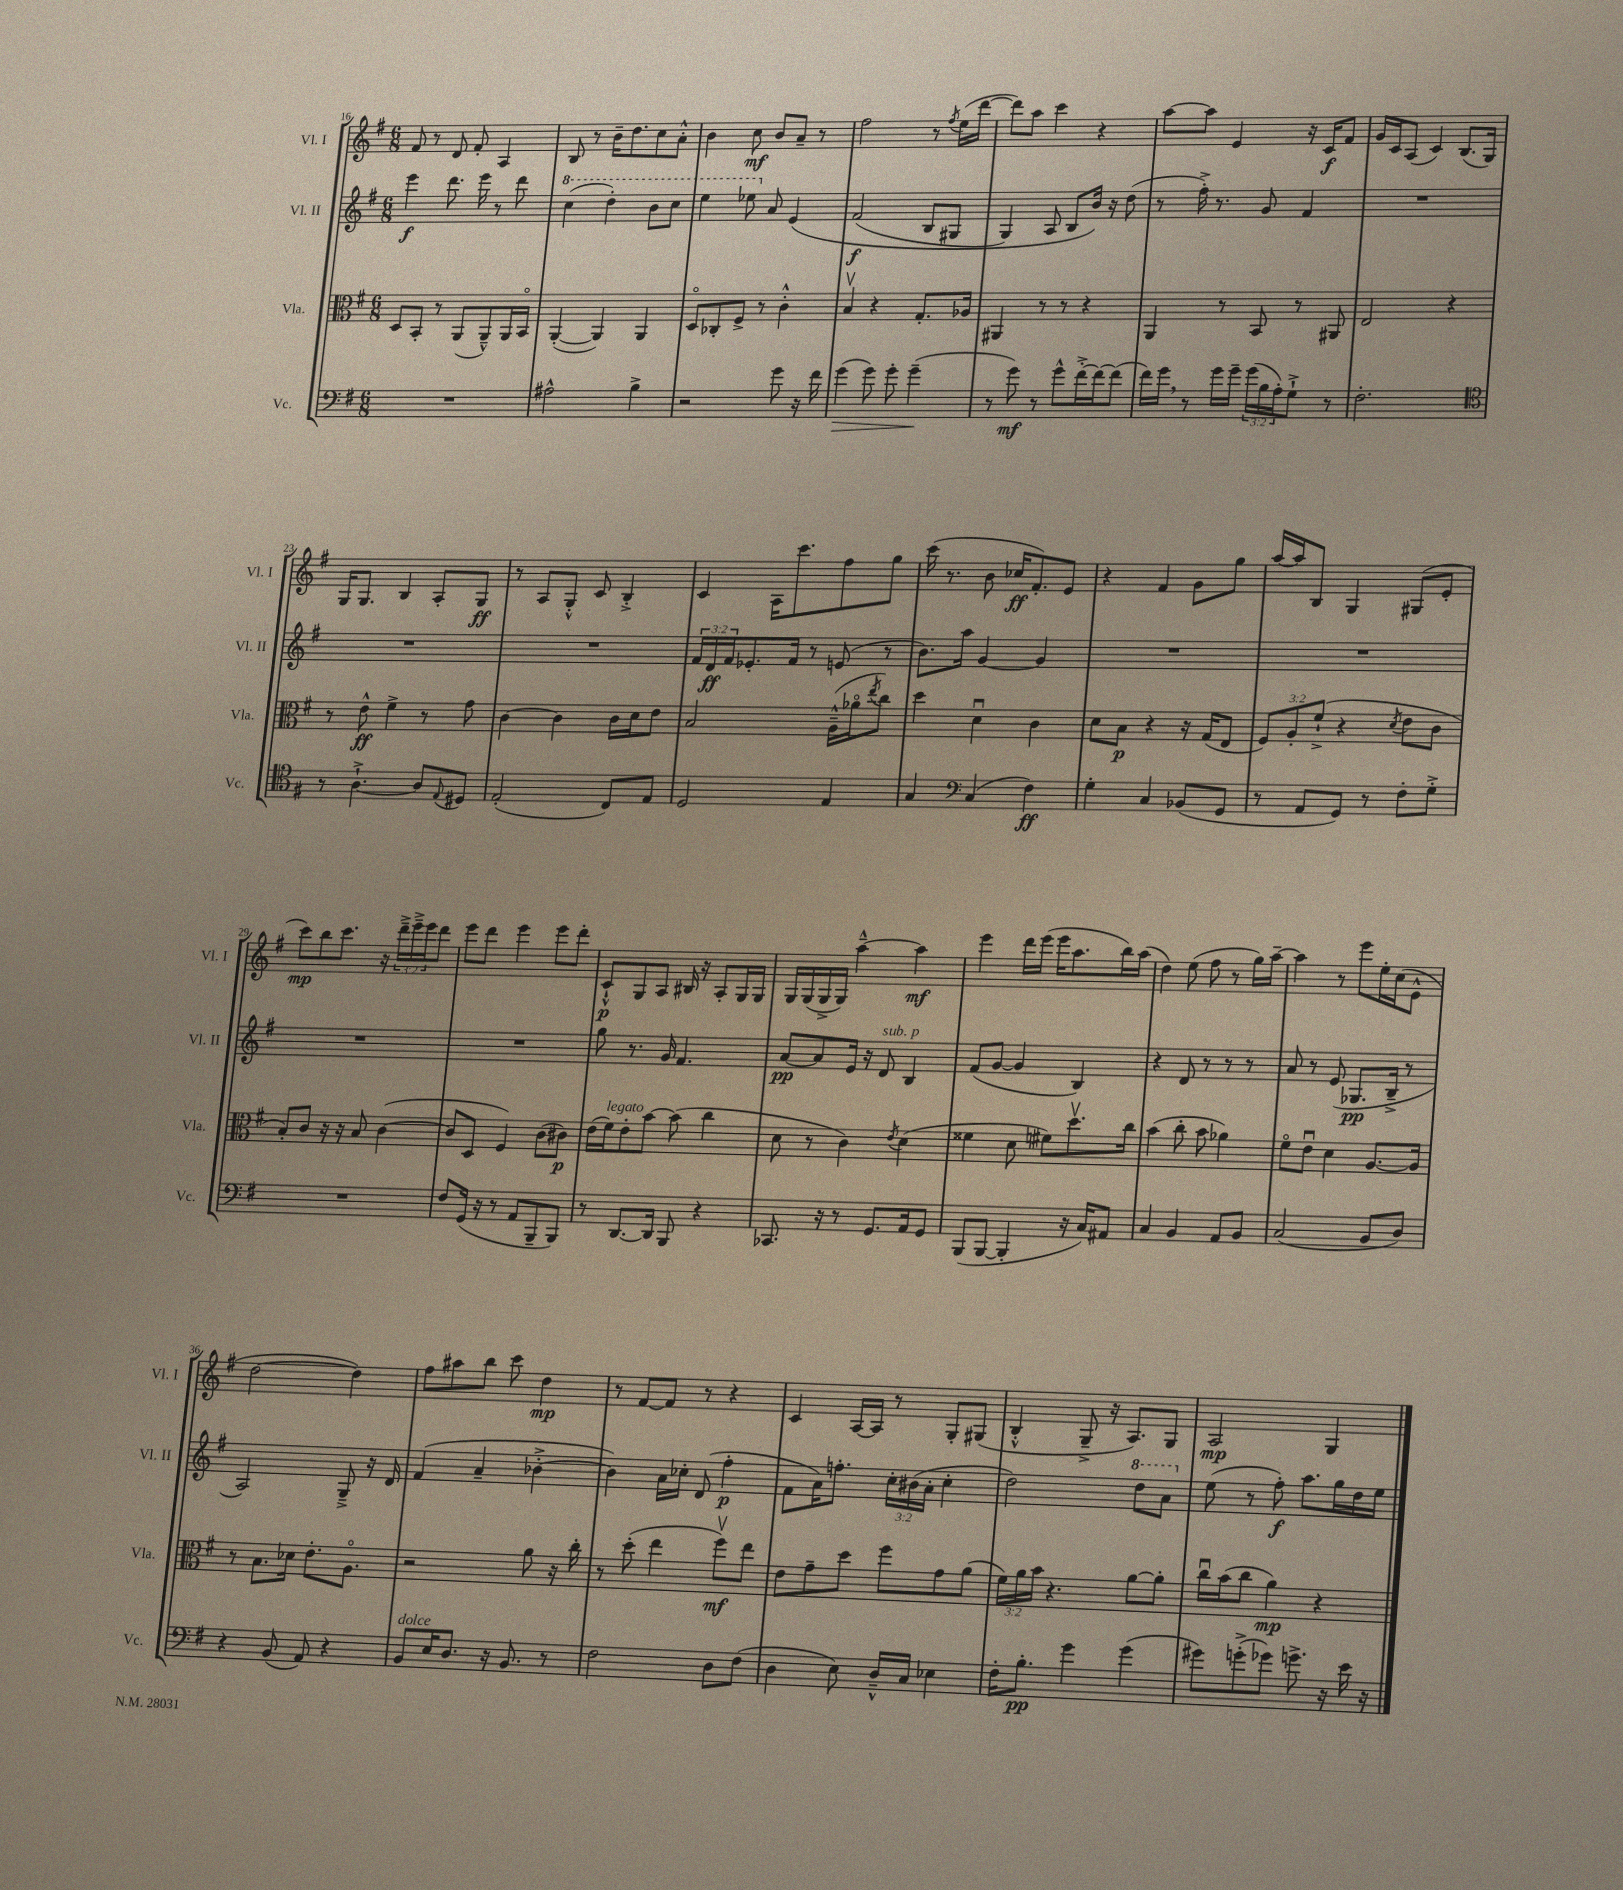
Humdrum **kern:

**kern	**kern	**kern	**kern
*staff4	*staff3	*staff2	*staff1
*clefF4	*clefC3	*clefG2	*clefG2
*k[f#]	*k[f#]	*k[f#]	*k[f#]
*M6/8	*M6/8	*M6/8	*M6/8
2.r	8D/L	4eee\	8f#/
.	8BB'/J	.	8r
.	8r	8.ddd\	8d/
.	(8AA/L	.	8f#'/
.	.	16eee\	.
.	8AA~^^/)	8r	4A/
.	16AA/L	8ddd\	.
.	16BBo/JJ	.	.
=	=	=	=
2A#^^\	([4AA'/	(4ccc\	8B/
.	.	.	8r
.	4AA/])	4ddd'\)	16b~\LK
.	.	.	8.dd\
4B^\	4AA/	8bb\L	8cc\
.	.	8ccc\J	8a'^^\J
=	=	=	=
2r	8Do/L	4eee\	4b\
.	8C-'/	.	.
.	8F#^/J	8eee-\	8cc\
.	8r	8a/	8b/L
8g\	4c'^^\	&(4e/	8a~/J
16r	.	.	8r
16f#\	.	.	.
=	=	=	=
(4g\	4Bv/	(2f#/	2ff#\
8g\)	4r	.	.
8g'\	.	.	.
(4g~\	8.G'/L	8B/L	8r
.	.	.	8qff#/
.	.	8G#/J	(16ee\LL
.	16A-/Jk	.	[16ddd\JJ
=	=	=	=
8r	4AA#/	4G/)	8ddd\]L)
8g\)	.	.	8aa\J
8r	8r	8A/	4ccc\
8g^^\L	8r	8B/L	.
[16f#'^\L	4r	16b/Jk&)	4r
16f#\_J	.	16r	.
(8f#\]J	.	(8dd\	.
=	=	=	=
16f#\LL)	4AA/	8r	[8aa\L
16g\JJ	.	.	.
8r	.	16ff#'^\)	8aa\]J
.	.	8.r	.
16g\LL	8r	.	4e/
16g~\JJ	.	.	.
(24g\LL	8BB/	8g/	.
24B\	.	.	.
24A'\J)	.	.	.
8G`^\J	8r	4f#/	16r
.	.	.	16c/LK
8r	8AA#/	.	8f#/J
=	=	=	=
2.F#'\	2E/	2.r	16g/LL
.	.	.	16c/J
.	.	.	(8A/J
.	.	.	4c/)
.	4r	.	(8.B/L
.	.	.	16G/Jk)
=	=	=	=
*clefC4	*	*	*
8r	8r	2.r	16G/LK
.	.	.	8.G/J
[4.A`^\	8e^^\	.	.
.	4f#^\	.	4B/
8A/]L	8r	.	8A'/L
8qqE/	.	.	.
8D#/J	8g\	.	8G/J
=	=	=	=
(2E'/	[4c\	2.r	8r
.	.	.	8A/L
.	4c\]	.	8G'^^/J
.	.	.	8c/
8C/L)	16c\LL	.	4B'^/
.	16d\J	.	.
8E/J	8e\J	.	.
=	=	=	=
2D/	2B/	24f#/LL	4c/
.	.	24d/	.
.	.	24f#/J	.
.	.	8.e-'/	.
.	.	.	16A\LK
.	.	16f#/Jk	8.ccc\
.	.	8r	.
4E/	(16A~^^\LL	(8e/	8ff#\
.	16a-o\J	.	.
.	8qee/	.	.
.	8cc\J)	8r	8gg\J
=	=	=	=
4G/	4dd\	8.b\L)	(16ccc\
.	.	.	8.r
.	.	16aa\Jk	.
*clefF4	*	*	*
(4C/	4du\	[4g/	8b\
.	.	.	16cc-/LK
.	.	.	8.f#'/)
4F#\)	4c\	4g/]	.
.	.	.	8e/J
=	=	=	=
4G'\	8d\L	2.r	4r
.	8B\J	.	.
4C/	4r	.	4f#/
(8BB-/L	16r	.	8g\L
.	(16G/LK	.	.
8GG/J	8E/J	.	8gg\J
=	=	=	=
8r	12F#/L)	2.r	[16aa/LL
.	.	.	16aa/]J
.	12A'/	.	.
8AA/L	.	.	8B/J
.	(12f#`^/J	.	.
8GG/J)	4r	.	4G/
8r	.	.	.
.	8qd/	.	.
8F#'\L	8e\L	.	(8G#/L
8G'^\J	8c\J	.	8e'/J
=	=	=	=
2.r	8B'/L)	2.r	8ccc\L)
.	8c/J	.	8bb\
.	16r	.	8.ccc\J
.	16r	.	.
.	8B/	.	.
.	.	.	16r
.	([4c\	.	24ddd~^\LL
.	.	.	24eee~^\
.	.	.	24eee\J
.	.	.	8ddd\J
=	=	=	=
8F#/L	8c/]L	2.r	8eee\L
(16GG/Jk	8D/J	.	8ddd\J
16r	.	.	.
8r	4F#/)	.	4eee\
8AA/L	.	.	.
8BBB~/	(8c\L	.	8eee\L
8BBB/J)	8c#\J)	.	8ddd'\J
=	=	=	=
8r	(16e\LL	8gg\	8c`^^/L
.	16f#\J)	.	.
[8.DD/L	8e'\	8.r	8G/
.	[8b\J	.	8A/J
16DD/]Jk	.	16g/	.
8BBB/	(8b\]	4.f#/	16B#/
.	.	.	16r
4r	4cc\	.	8A'/L
.	.	.	16G/L
.	.	.	16G/JJ
=	=	=	=
8.CC-/	8d\	[8a/L	16G/LL
.	.	.	(16G/
.	8r	8a/]	16G^/
16r	.	.	16G/JJ)
8r	4c\)	16e/Jk	[4aa~^^\
.	.	16r	.
8.GG/L	.	8d/	.
.	8qe/	.	.
.	(4d\	4B/	4aa\]
16AA/k	.	.	.
8GG/J	.	.	.
=	=	=	=
(8BBB/L	4f##\	(8f#/L	4eee\
[8BBB/J	.	[8g/J	.
4BBB'/]	8d\	4g/]	16ddd\LL
.	.	.	(16eee\JJ
.	8f#\L)	.	16eee\LK
.	.	.	8.aa\
16r	8.ddv\	4B/)	.
16C/LK)	.	.	.
8AA#/J	.	.	16bb\L)
.	16cc\Jk	.	(16aa\JJ
=	=	=	=
4C/	(4b\	4r	4dd\)
4BB/	8cc'\	8d/	(8ee\
.	8b\	8r	8ff#\
8AA/L	4a-\)	8r	8r
8BB/J	.	8r	16gg\LL)
.	.	.	[16aa~\JJ
=	=	=	=
(2C/	8f#o\L	8a/	4aa\]
.	8eu\J	8r	.
.	4d\	(8e/	8r
.	.	8.G-/L	8eee\L
8BB/L	[8.A/L	.	16ee'\L
.	.	16B~^/Jk	(16cc\J
8D/J)	.	8r	8e^^\J
.	16A/]Jk	.	.
=	=	=	=
4r	8r	2A/)	[2dd\
.	8.B\L	.	.
(8BB/	.	.	.
.	16d-\Jk	.	.
8AA/)	8.e'\L	.	.
4r	.	8G~^/	4dd\])
.	8.Ao\J	.	.
.	.	16r	.
.	.	16d/	.
=	=	=	=
8BB/L	2r	(4f#/	8ff#\L
16E/K	.	.	8aa#\
8.D/J	.	.	.
.	.	4a~/	8bb\J
16r	.	.	8ccc\
8.BB/	.	.	.
.	8a\	[4b-'^\	4dd\
8r	16r	.	.
.	16cc'\	.	.
=	=	=	=
2F#\	8r	4b-\])	8r
.	(8dd'\	.	[8f#/L
.	4ee\	16a\LL	8f#/]J
.	.	16cc-'\JJ	.
.	.	(8d/	8r
8D\L	8ff#v\L)	4ff#'\	4r
(8F#\J	8ee\J	.	.
=	=	=	=
4D\	8e\L	8f#\L	4c/
.	8g~\	16a\K)	.
.	.	8.ff'\J	.
8E\)	8dd\J	.	[16A/LL
.	.	.	16A/]JJ
16D~^^/LL	8ff#\L	24cc'\LL	8r
.	.	(24b#\	.
16C/JJ	.	.	.
.	.	24a'\JJ	.
4E-\	8g\	4cc'\	8G'/L
.	(8a\J	.	(8G#/J
=	=	=	=
16F#'\LK	24f#\LL)	2dd\)	4B'^^/
.	24a\	.	.
8.B'\J	.	.	.
.	24b\JJ	.	.
.	4.r	.	.
4g\	.	.	8G~^/
.	.	.	16r
.	.	.	8.A/L)
(4g\	[8a\L	8ddd\L	.
.	8a'\]J	8aa\J	8G/J
=	=	=	=
8g#\L)	16ccu\LL	(8ee\	2A/
.	(16b\J	.	.
(8g'^\	8cc\J	8r	.
8g-\J)	4a\)	8ff#'\)	.
8.g^\	.	8.aa\L	.
.	4r	.	4G/
16r	.	16gg\L	.
16e\	.	16dd\	.
16r	.	16ee\JJ	.
==	==	==	==
*-	*-	*-	*-
